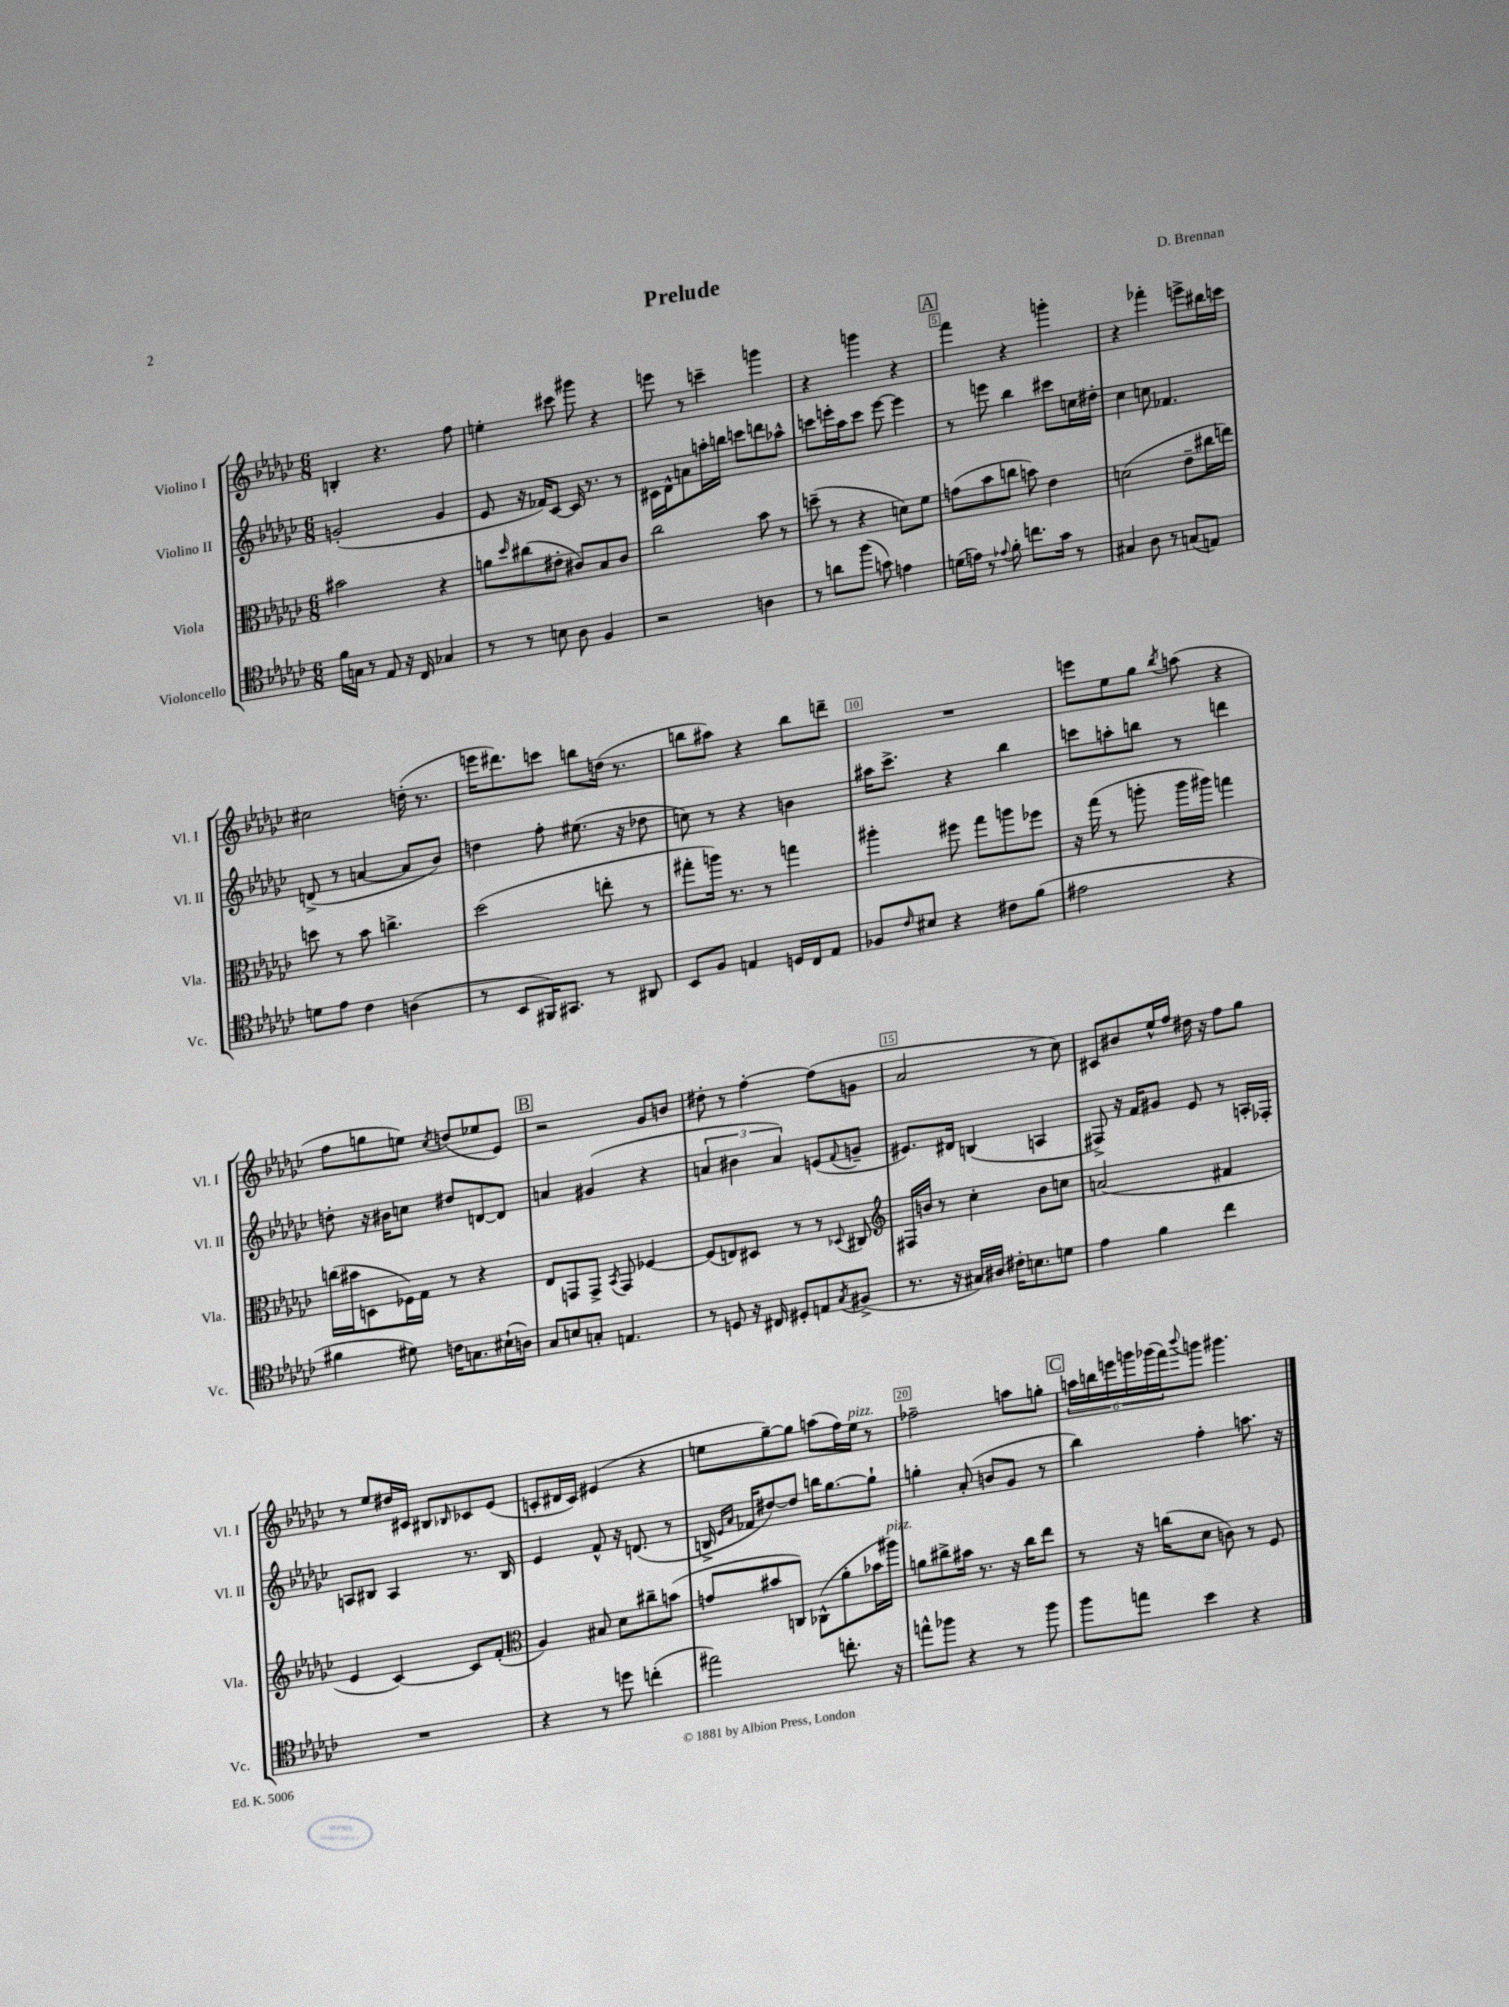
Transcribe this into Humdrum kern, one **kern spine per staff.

**kern	**kern	**kern	**kern
*staff4	*staff3	*staff2	*staff1
*clefC4	*clefC3	*clefG2	*clefG2
*k[b-e-a-d-g-c-]	*k[b-e-a-d-g-c-]	*k[b-e-a-d-g-c-]	*k[b-e-a-d-g-c-]
*M6/8	*M6/8	*M6/8	*M6/8
16f	2b#	(2g'	4B'
16G	.	.	.
8r	.	.	.
8E-	.	.	4.r
16r	.	.	.
16C-	.	.	.
4G-	4r	4g	.
.	.	.	8ff
=	=	=	=
8r	8a	8e-	4ee'
.	16qqdd-	.	.
8r	(8cc#	16r	.
.	.	16f-)	.
8B	8e#'	[8c-	8ccc#
8A-	8c#)	16c-]	8ggg#
.	.	8.r	.
4F	8B-	.	4r
.	8c#	8r	.
=	=	=	=
2r	2cc-	16c#	8eee
.	.	16d-^^	.
.	.	8a	8r
.	.	16aa'	4ccc~
.	.	16bb	.
.	.	8ccc	.
4A	8b-	8ddd	4ggg
.	8r	8aa-^^	.
=	=	=	=
8r	(8dd~	8ccc	4r
8a	8r	16eee'	.
.	.	16aa-	.
(8ff	4r	8ccc	4ggg
8g)	.	[8eee	.
4e	8d)	4eee]	4r
.	8f	.	.
=	=	=	=
(16d	(8g	8r	4fff
16e)	.	.	.
8r	8b-	8eee	.
8qqe-	.	.	.
8f'	8cc	4bb-	4r
8.cc	8b)	.	.
.	4e-	8ccc#	4ggg'
16g-	.	.	.
8r	.	16cc	.
.	.	16dd#'	.
=	=	=	=
4G#	(2d	4cc-	4r
8A-	.	8cc	4fff-'
8r	.	4.f-	.
(8G	8e-~	.	8eee^
8E)	16cc#	.	16bb#
.	16ee)	.	16ccc
=	=	=	=
8d	8dd	(8d^	2cc#
8e-	8r	8r	.
4c-	8b-	[4a	.
.	4.cc^	.	.
(4A	.	8a]	(16dd'
.	.	.	8.r
.	.	8b-)	.
=	=	=	=
8r	(2dd-	4dd	16eee
.	.	.	8.ddd#)
8BB-	.	.	.
16FF#)	.	8ff'	8ccc
8.GG#	.	.	.
.	.	(8.ee#	8bb
8r	8ee'	.	(16dd
.	.	16r	8.r
8AA#	8r	8dd-	.
=	=	=	=
8BB-	8gg#'	8cc)	8bb
8F	16aa)	8r	8aa#)
.	8.r	.	.
4E	.	4r	4r
.	8r	.	.
16D	4gg	4b	8bb
16C-	.	.	.
8E	.	.	8ddd~
=	=	=	=
8F-	4aa#'	16aa#	2.r
.	.	8.ccc-^	.
16qqc-	.	.	.
8B#	.	.	.
4r	8ff#	4r	.
.	8gg-	.	.
8c#	8aa	4bb-	.
(8f	8ff-	.	.
=	=	=	=
2e#	16r	8ccc	8eee
.	(16gg-	.	.
.	8r	8aa'	8ee-
.	8aa'	8bb	8gg-
.	.	.	8qbb-
.	16aa	8r	(8aa
.	16aa#)	.	.
4r	4gg	4ddd	4r
=	=	=	=
4f#	(16cc	8dd'	8ff
.	16b#	.	.
.	8D	16r	8gg
.	.	16b#	.
8d#)	16F-)	8cc	8ee)
.	16G-	.	.
.	.	.	8qcc-
16c	8r	8dd#	(8dd
8.G	.	.	.
.	4r	[8d	8ee-
(16B#`	.	8d]	8e-)
16A)	.	.	.
=	=	=	=
8G-	8E-	4a	2r
8B	8GG	.	.
8G'	8GG^	(4g#	.
.	8qBB-	.	.
4.E	8GG	.	.
.	[4F-	4r	8g-
.	.	.	8b
=	=	=	=
8r	(8F-]	6a	8dd#'
8D	8E)	.	8r
.	.	6b#	.
16r	8D#	.	[4ff'
16C#	.	.	.
.	.	6a)	.
8D#'	8r	.	.
8E	8r	(8e	(8ff]
8qG-	8qqD-	8qqf	.
(8F#^	8C#	8g~	8g
=	=	=	=
*	*clefG2	*	*
8.r	16F#	8.e#)	2a-
.	16b	.	.
.	8r	.	.
16r	.	16d#	.
16G#)	4cc-'	(4B	.
16A#	.	.	.
16c#'	.	.	.
8.B	.	.	.
.	8b	4A	8r
8d	8cc	.	8cc-)
=	=	=	=
4e-	(2a	8F#^)	8c#
.	.	16r	8b#
.	.	16f	.
4f	.	8g#	16ee-^^
.	.	.	16ff
.	.	8e-	16dd#
.	.	.	16r
4cc-	4f#	8r	8ff
.	.	16A'	8gg-
.	.	16F-'	.
=	=	=	=
2.r	4e-	8A	8r
.	.	8B#	8ee-
.	[4c-)	4A	16dd#
.	.	.	16c#
.	.	.	8B#
.	.	.	16qqB-
.	8c-]	8.r	8c-
.	(8f'	.	(8e-
.	.	16B#	.
=	=	=	=
*	*clefC3	*	*
4r	4A-)	4e-	8c'
.	.	.	16d#
.	.	.	16c)
8r	8B#	8f^^	(4e#
8dd	8d-	16r	.
.	.	(8.d	.
(4cc'	8cc#~	.	4r
.	(8b	8r	.
=	=	=	=
2ee#)	8g	16B^	8ee
.	.	16qqe-	.
.	.	16qqa-	.
.	.	16f-	.
.	8b#	[8dd#)	[8gg-~)
.	8C)	8dd#]	8gg-]
.	(8C-^^	16bb	(8aa
.	.	[8.gg-	.
8.cc'	8a-'	.	16ff)
.	.	.	16ee
.	16b-	8gg-`]	8r
16r	16aa#)	.	.
=	=	=	=
8ee^^	8a	4gg'	2ff-~
8ff-	8cc#^	.	.
4r	16b#	(8a-'	.
.	8.r	.	.
.	.	8b	.
8r	16r	8g-	8aa
.	16cc#	.	.
8ff-	8ee-	8r	8gg'
=	=	=	=
8ff	8r	4bb-)	24aa
.	.	.	24bb
.	.	.	24eee
8ee	16r	.	24ggg
.	.	.	(24ggg-
.	(16cc	.	.
.	.	.	24fff)
.	.	.	8qqbbb-
4b-	8d-	4ff'	8ggg
.	8c)	.	4.ggg#
4r	8r	8.aa	.
.	8F	.	.
.	.	16r	.
==	==	==	==
*-	*-	*-	*-
